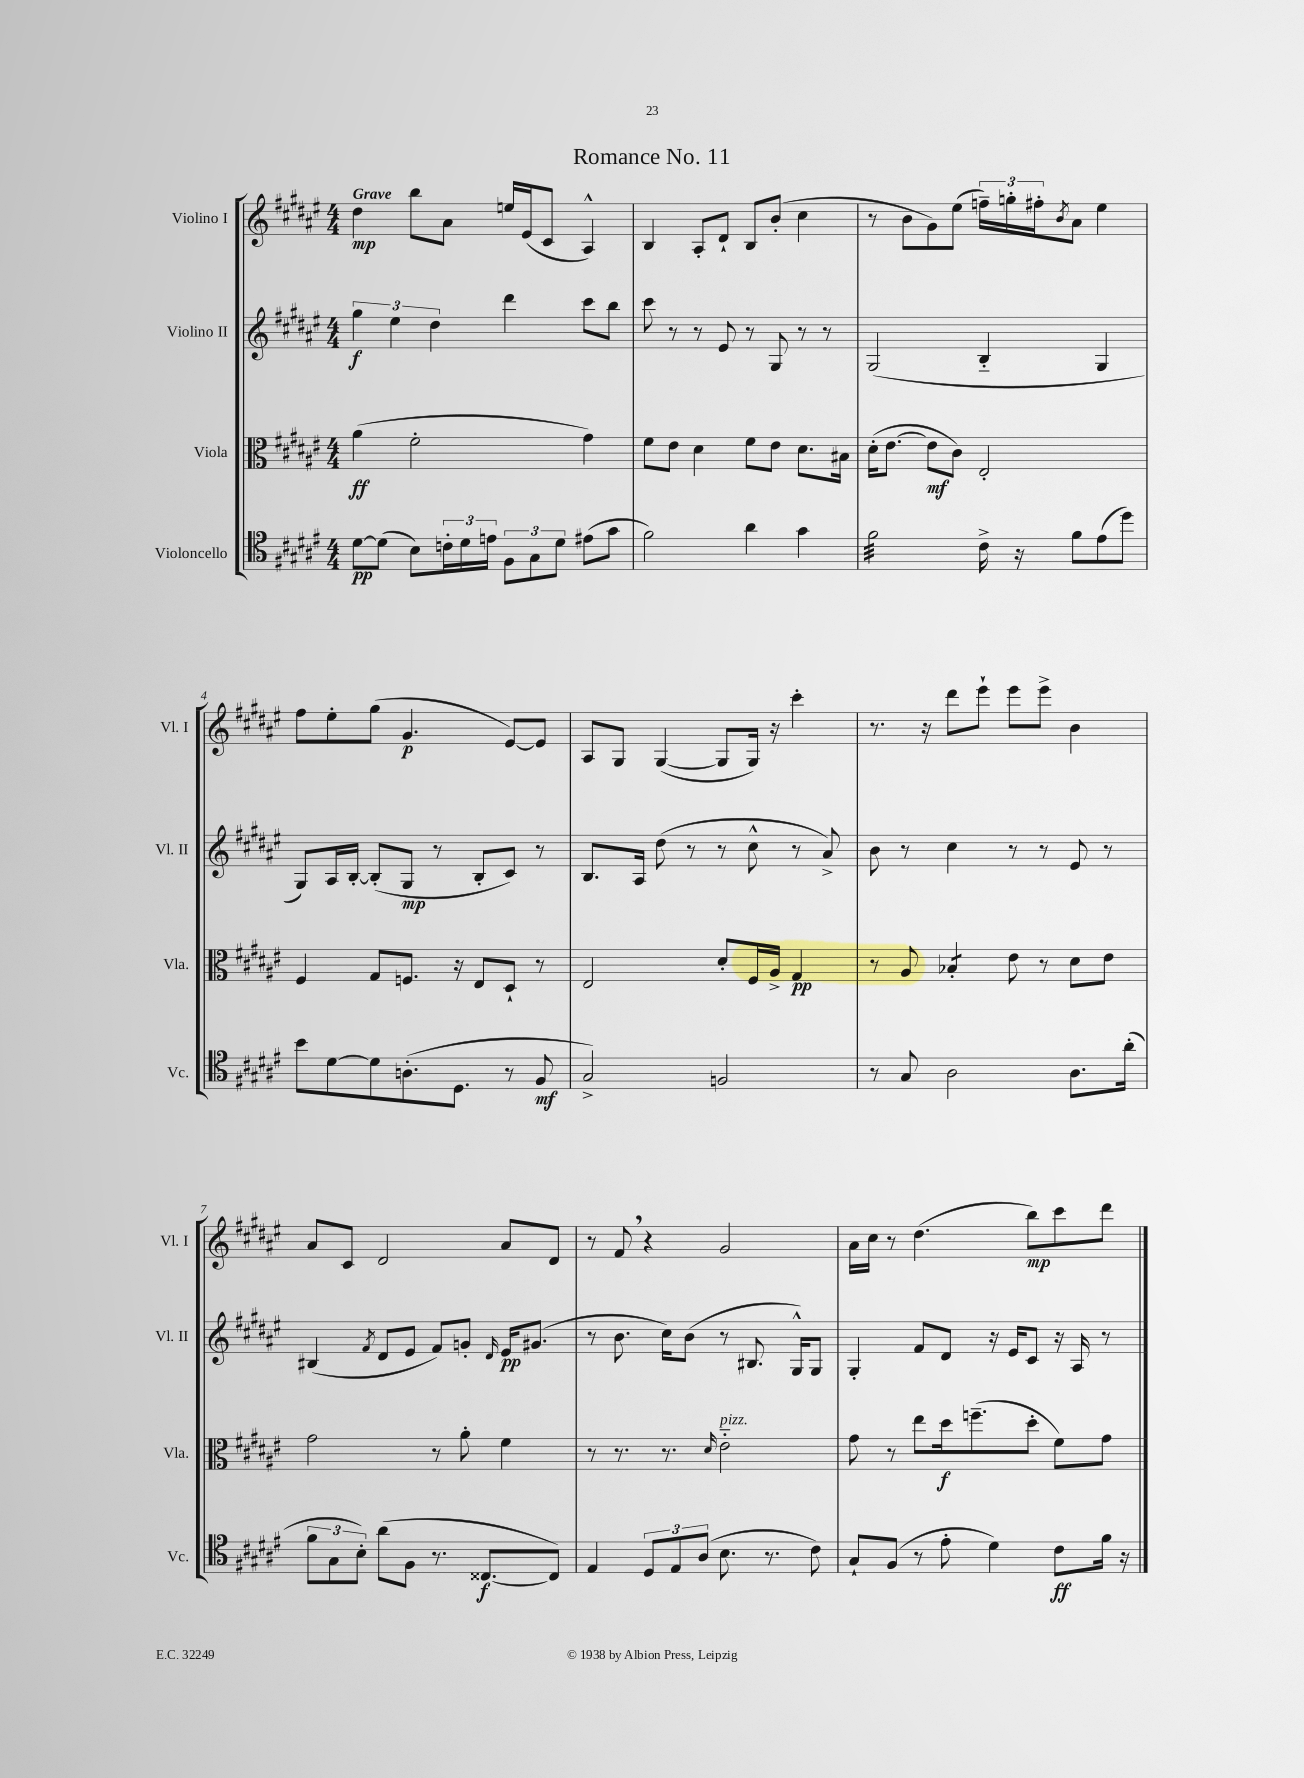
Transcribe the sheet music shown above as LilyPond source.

\header { title = "Romance No. 11" }
<<
\new StaffGroup <<
\new Staff = "s0" \with { instrumentName = "Violino I" shortInstrumentName = "Vl. I" } {
    \clef treble \key fis \major \numericTimeSignature \time 4/4 \tempo "Grave"
    dis''4\mp b''8 ais'8 e''16 eis'16( cis'8 ais4-^) |
    b4 ais8-. dis'8-! b8 b'8-.( cis''4 |
    r8 b'8 gis'8) eis''8( \tuplet 3/2 { f''16--) g''16-. fis''16-. } \acciaccatura { b'8 } ais'8 eis''4 |
    fis''8 eis''8-. gis''8( gis'4.\p eis'8~) eis'8 |
    ais8 gis8 gis4~( gis8 gis16) r16 cis'''4-. |
    r8. r16 dis'''8 eis'''8-! eis'''8 eis'''8-> b'4 |
    ais'8 cis'8 dis'2 ais'8 dis'8 |
    r8 fis'8 \breathe r4 gis'2 |
    ais'16 cis''16 r8 dis''4.( b''8\mp) cis'''8 dis'''8 \bar "|." |
}
\new Staff = "s1" \with { instrumentName = "Violino II" shortInstrumentName = "Vl. II" } {
    \clef treble \key fis \major \numericTimeSignature \time 4/4
    \tuplet 3/2 { gis''4\f eis''4 dis''4 } dis'''4 cis'''8 b''8 |
    cis'''8 r8 r8 eis'8 r8 gis8 r8 r8 |
    gis2( b4-_ gis4 |
    gis8) ais16 b16~-. b8-.( gis8\mp r8 b8-. cis'8) r8 |
    b8. ais16 dis''8( r8 r8 cis''8-^ r8 ais'8->) |
    b'8 r8 cis''4 r8 r8 eis'8 r8 |
    bis4( \acciaccatura { fis'8 } dis'8 eis'8 fis'8) g'8-. \grace { dis'16 } eis'16\pp gis'8.( |
    r8 b'8. cis''16) b'8( r8 bis8. gis16-^) gis8 |
    gis4-. fis'8 dis'8 r16 eis'16 cis'8 r16 ais16 r8 \bar "|." |
}
\new Staff = "s2" \with { instrumentName = "Viola" shortInstrumentName = "Vla." } {
    \clef alto \key fis \major \numericTimeSignature \time 4/4
    ais'4\ff( fis'2-. gis'4) |
    fis'8 eis'8 dis'4 fis'8 eis'8 dis'8. bis16 |
    dis'16-.( eis'8.~ eis'8\mf cis'8) eis2-. |
    fis4 gis8 f8. r16 eis8 dis8-! r8 |
    eis2 dis'8-. fis16 ais16-> gis4\pp |
    r8 ais8 bes4:8-. eis'8 r8 dis'8 eis'8 |
    gis'2 r8 ais'8-. fis'4 |
    r8 r8. r8. \grace { dis'16 } eis'2-_^\markup { \italic "pizz." } |
    gis'8 r8 eis''8 dis''16\f f''8.--( dis''8-. fis'8) gis'8 \bar "|." |
}
\new Staff = "s3" \with { instrumentName = "Violoncello" shortInstrumentName = "Vc." } {
    \clef tenor \key fis \major \numericTimeSignature \time 4/4
    dis'8~\pp dis'8( b8) \tuplet 3/2 { c'16-. dis'16 e'16 } \tuplet 3/2 { fis8 gis8 dis'8 } eis'8( gis'8 |
    fis'2) ais'4 gis'4 |
    fis'2:32 cis'16-> r16 fis'8 eis'8( dis''8) |
    b'8 dis'8~ dis'8 a8.-.( dis8. r8 fis8\mf |
    gis2->) f2 |
    r8 gis8 ais2 ais8. ais'16-.( |
    \tuplet 3/2 { fis'8 gis8 b8-.) } ais'8( fis8 r8. cisis8.~\f cisis8) |
    eis4 \tuplet 3/2 { dis8 eis8 ais8( } b8. r8. cis'8) |
    gis8-! fis8( r8 eis'8-. dis'4) cis'8\ff fis'16 r16 \bar "|." |
}
>>
>>
